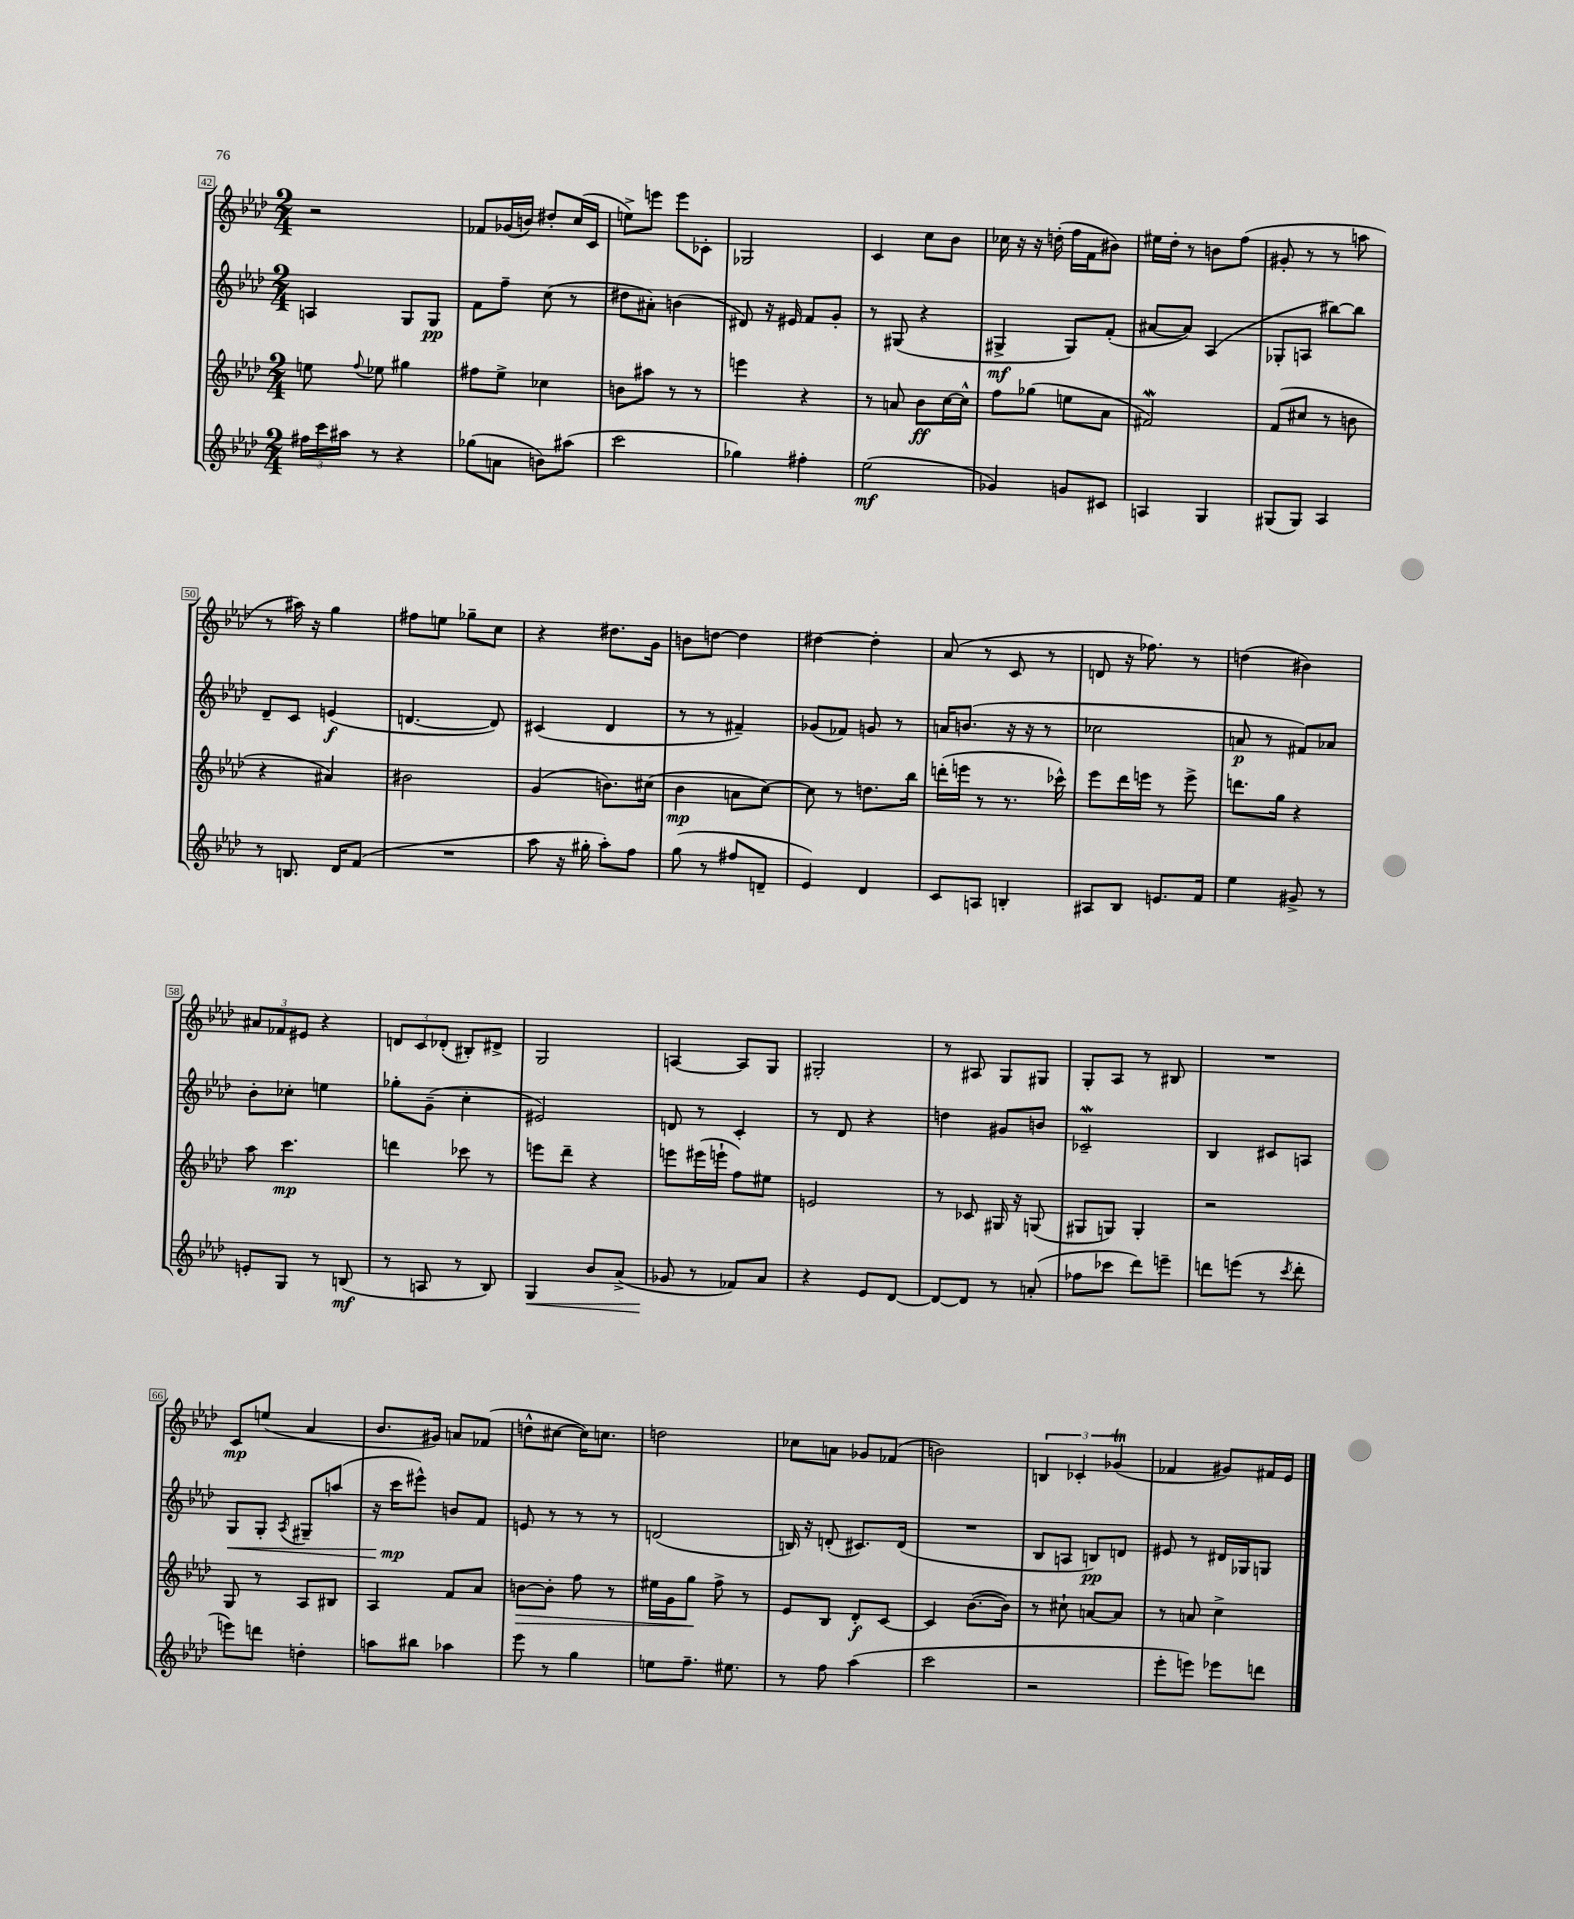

**kern	**dynam	**kern	**dynam	**kern	**dynam	**kern	**dynam
*part4	*part4	*part3	*part3	*part2	*part2	*part1	*part1
*staff4	*staff4	*staff3	*staff3	*staff2	*staff2	*staff1	*staff1
*clefG2	*	*clefG2	*	*clefG2	*	*clefG2	*
*k[b-e-a-d-]	*	*k[b-e-a-d-]	*	*k[b-e-a-d-]	*	*k[b-e-a-d-]	*
*M2/4	*	*M2/4	*	*M2/4	*	*M2/4	*
=42	=42	=42	=42	=42	=42	=42	=42
24ff#X\LL	.	8een\	.	4An/	.	2r	.
24ccc\	.	.	.	.	.	.	.
24aa#X\JJ	.	.	.	.	.	.	.
.	.	8qqff/	.	.	.	.	.
8r	.	8ee-X\	.	.	.	.	.
4r	.	4gg#X\	.	8G/L	.	.	.
.	.	.	.	8G/J	pp	.	.
=43	=43	=43	=43	=43	=43	=43	=43
(8gg-X\L	.	8ff#X\L	.	8f\L	.	8f-X/L	.
8an\J	.	8ee-^\J	.	8ff~\J	.	(16g-X/L	.
.	.	.	.	.	.	16bn/JJ)	.
8bn\L)	.	4cc-X\	.	(8cc\	.	8dd#X'/L	.
(8aa#X\J	.	.	.	8r	.	(16cc/L	.
.	.	.	.	.	.	16c/JJ	.
=44	=44	=44	=44	=44	=44	=44	=44
2ccc\	.	8bn\L	.	8dd#X\L	.	8een^\L)	.
.	.	8aa#X\J	.	8a#X'\J)	.	8eeen\J	.
.	.	8r	.	(4bn\	.	8eee\L	.
.	.	8r	.	.	.	8c-X'\J	.
=45	=45	=45	=45	=45	=45	=45	=45
4gg-X\)	.	4eeen\	.	8d#X/)	.	2G-X/	.
.	.	.	.	16r	.	.	.
.	.	.	.	16e#X/	.	.	.
4ff#X'\	.	4r	.	8f/L	.	.	.
.	.	.	.	8g'/J	.	.	.
=46	=46	=46	=46	=46	=46	=46	=46
(2ee-\	mf	8r	.	8r	.	4c/	.
.	.	8an/	.	(8G#X/	.	.	.
.	.	8b-\L	ff	4r	.	8cc\L	.
.	.	[16cc\L	.	.	.	8b-\J	.
.	.	16cc^^\JJ]	.	.	.	.	.
=47	=47	=47	=47	=47	=47	=47	=47
4g-X/)	.	8ff\L	.	4G#X^/	mf	16cc-X\	.
.	.	.	.	.	.	16r	.
.	.	(8gg-X\J	.	.	.	16r	.
.	.	.	.	.	.	(16ddn'\	.
8gn/L	.	8een\L	.	8G#/L)	.	16ff\LL	.
.	.	.	.	.	.	16f\J	.
8c#X/J	.	8a-\J	.	(8f'/J	.	8b#X\J)	.
=48	=48	=48	=48	=48	=48	=48	=48
4An/	.	2f#XW/)	.	[8a#X/L	.	16ee#X\LL	.
.	.	.	.	.	.	16dd-'\JJ	.
.	.	.	.	8a#/J])	.	8r	.
4G/	.	.	.	(4A-/	.	8bn\L	.
.	.	.	.	.	.	(8ff\J	.
=49	=49	=49	=49	=49	=49	=49	=49
(8G#X/L	.	(8f/L	.	8G-X'/L	.	8g#X'/	.
8G#/J)	.	8cc#X/J	.	8An/J	.	8r	.
4A-/	.	8r	.	[8bb#X\L)	.	8r	.
.	.	8bn\	.	8bb#\J]	.	8aan\	.
!!LO:LB:g=z
=50	=50	=50	=50	=50	=50	=50	=50
8r	.	4r	.	8d-~/L	.	8r	.
8.Bn/	.	.	.	8c/J	.	16aa#X\)	.
.	.	.	.	.	.	16r	.
.	.	4a#X/)	.	(4en/	f	4gg\	.
16d-/KL	.	.	.	.	.	.	.
(8f/J	.	.	.	.	.	.	.
=51	=51	=51	=51	=51	=51	=51	=51
2r	.	2b#X\	.	[4.dn/	.	8ff#X\L	.
.	.	.	.	.	.	8een\J	.
.	.	.	.	.	.	8gg-X~\L	.
.	.	.	.	8d/])	.	8cc\J	.
=52	=52	=52	=52	=52	=52	=52	=52
8aa-\	.	(4g/	.	(4c#X/	.	4r	.
16r	.	.	.	.	.	.	.
16gg#X'\	.	.	.	.	.	.	.
8aa-'\L)	.	8.bn\L)	.	4d-/	.	8.dd#X\L	.
8ff\J	.	.	.	.	.	.	.
.	.	(16cc#X\Jk	.	.	.	16g\Jk	.
=53	=53	=53	=53	=53	=53	=53	=53
(8gg\	.	4b-\	mp	8r	.	8bn\L	.
8r	.	.	.	8r	.	[8ddn\J	.
8ff#X/L	.	8an\L	.	4f#X~/)	.	4dd\]	.
8dn~/J	.	[8cc\J)	.	.	.	.	.
=54	=54	=54	=54	=54	=54	=54	=54
4e-/)	.	8cc\]	.	(8g-X/L	.	[4dd#X\	.
.	.	8r	.	8f-X/J)	.	.	.
4d-/	.	8.ddn\L	.	8gn/	.	4dd#'\]	.
.	.	.	.	8r	.	.	.
.	.	16bb-\Jk	.	.	.	.	.
=55	=55	=55	=55	=55	=55	=55	=55
8c/L	.	(16dddn'\LL	.	16an/KL	.	(8a-/	.
.	.	16eeen\JJ	.	(8.bn/J	.	.	.
8An/J	.	8r	.	.	.	8r	.
4Bn'/	.	8.r	.	16r	.	8c/	.
.	.	.	.	16r	.	.	.
.	.	.	.	8r	.	8r	.
.	.	16ccc-X^^\)	.	.	.	.	.
=56	=56	=56	=56	=56	=56	=56	=56
8A#X/L	.	8eee-\L	.	2cc-X\	.	8dn/	.
8B-/J	.	16ddd-\L	.	.	.	16r	.
.	.	16eeen\JJ	.	.	.	8.ff-X\)	.
8.en/L	.	8r	.	.	.	.	.
.	.	8eee^\	.	.	.	8r	.
16f/Jk	.	.	.	.	.	.	.
=57	=57	=57	=57	=57	=57	=57	=57
4ee-\	.	8.dddn\L	.	8an/	p	(4ddn\	.
.	.	.	.	8r	.	.	.
.	.	16gg\Jk	.	.	.	.	.
8g#X^/	.	4r	.	8f#X/L)	.	4b#X\)	.
8r	.	.	.	8a-X/J	.	.	.
!!LO:LB:g=z
=58	=58	=58	=58	=58	=58	=58	=58
8en'/L	.	8aa-\	.	8b-'\L	.	12a#X/L	.
.	.	.	.	.	.	12f-X/	.
8G/J	.	4.ccc\	mp	8cc-X'\J	.	.	.
.	.	.	.	.	.	12e#X/J	.
8r	.	.	.	4een\	.	4r	.
(8Bn/	mf	.	.	.	.	.	.
=59	=59	=59	=59	=59	=59	=59	=59
8r	.	4dddn\	.	8gg-X'\L	.	12dn/L	.
.	.	.	.	.	.	12c/	.
8An/	.	.	.	(8g~\J	.	.	.
.	.	.	.	.	.	(12d-X'/J	.
8r	.	8ccc-X\	.	4cc'\	.	8B#X'/L)	.
8B-/)	.	8r	.	.	.	8d#X^/J	.
=60	=60	=60	=60	=60	=60	=60	=60
!	!LO:HP:b	!	!	!	!	!	!
4G/	<	8eeen\L	.	2e#X/)	.	2G/	.
.	.	8ddd-~\J	.	.	.	.	.
8b-/L	.	4r	.	.	.	.	.
(8a-^/J	.	.	.	.	.	.	.
=61	=61	=61	=61	=61	=61	=61	=61
8g-X/	.	8eeen\L	.	8dn/	.	[4An/	.
8r	[	(16eee#X\L	.	8r	.	.	.
.	.	16eeen`\JJ	.	.	.	.	.
8f-X/L)	.	8ff\L)	.	4c'/	.	8A/L]	.
8a-/J	.	8ee#X\J	.	.	.	8G/J	.
=62	=62	=62	=62	=62	=62	=62	=62
4r	.	2en/	.	8r	.	2G#X'/	.
.	.	.	.	8d-/	.	.	.
8e-/L	.	.	.	4r	.	.	.
[8d-/J	.	.	.	.	.	.	.
=63	=63	=63	=63	=63	=63	=63	=63
8d-/L_	.	8r	.	4ddn\	.	8r	.
8d-/J]	.	8c-X/	.	.	.	8A#X/	.
8r	.	16G#X/	.	8g#X/L	.	8G/L	.
.	.	16r	.	.	.	.	.
(8an'/	.	(8Gn/	.	8bn/J	.	8G#X/J	.
=64	=64	=64	=64	=64	=64	=64	=64
8ff-X\L	.	8G#X/L	.	2c-Xw~/	.	8G'/L	.
8ccc-X\J	.	8Gn/J)	.	.	.	8A-/J	.
8ddd-\L)	.	4G'/	.	.	.	8r	.
8eeen~\J	.	.	.	.	.	8B#X/	.
=65	=65	=65	=65	=65	=65	=65	=65
8dddn\L	.	2r	.	4B-/	.	2r	.
(8eeen\J	.	.	.	.	.	.	.
8r	.	.	.	8c#X/L	.	.	.
8qccc/	.	.	.	.	.	.	.
8ddd'\	.	.	.	8An/J	.	.	.
!!LO:LB:g=z
=66	=66	=66	=66	=66	=66	=66	=66
!	!	!	!	!	!LO:HP:b	!	!
8eeen\L)	.	8G/	.	8G/L	<	8c/L	mp
8dddn\J	.	8r	.	8G'/J	.	(8een/J	.
.	.	.	.	8qA-/	.	.	.
4ddn'\	.	8A-/L	.	8G#X~/L	.	4a-/	.
.	.	8B#X/J	.	(8aan/J	.	.	.
=67	=67	=67	=67	=67	=67	=67	=67
8aan\L	.	4A-/	.	16r	.	8.b-/L	.
.	.	.	.	16ccc\KL	mp	.	.
8bb#X\J	.	.	.	8eee#X^^\J)	[	.	.
.	.	.	.	.	.	16g#X/Jk)	.
4aa-X\	.	8f/L	.	8bn/L	.	8an/L	.
.	.	8a-/J	.	8f/J	.	(8f-X/J	.
=68	=68	=68	=68	=68	=68	=68	=68
!	!	!	!LO:HP:b	!	!	!	!
8eee-\	.	[8bn\L	>	8en/	.	8ddn^^\L	.
8r	.	8b'\J]	.	8r	.	[8cc#X\J	.
4gg\	.	8ff\	.	8r	.	16cc#\KL])	.
.	.	.	.	.	.	8.ccn\J	.
.	.	8r	.	8r	.	.	.
=69	=69	=69	=69	=69	=69	=69	=69
8een\L	.	16ee#X\LL	.	(2dn/	.	2ddn\	.
.	.	16g\J	.	.	.	.	.
8.ff~\J	.	8gg\J	.	.	.	.	.
.	.	8ff^\	]	.	.	.	.
8.ee#X\	.	.	.	.	.	.	.
.	.	8r	.	.	.	.	.
=70	=70	=70	=70	=70	=70	=70	=70
8r	.	8e-/L	.	16Bn/)	.	8cc-X\L	.
.	.	.	.	16r	.	.	.
8ff\	.	8B-/J	.	(8dn'/	.	8an\J	.
(4aa-\	.	8d-'/L	f	8.c#X/L)	.	8g-X/L	.
.	.	[8c/J	.	.	.	(8f-X/J	.
.	.	.	.	(16d/Jk	.	.	.
=71	=71	=71	=71	=71	=71	=71	=71
2ccc\	.	4c/]	.	2r	.	2bn\)	.
.	.	([8.b-\L	.	.	.	.	.
.	.	16b-\Jk])	.	.	.	.	.
=72	=72	=72	=72	=72	=72	=72	=72
2r	.	8r	.	8B-/L	.	6Bn/	.
.	.	8cc#X`\	.	8An/J	.	.	.
.	.	.	.	.	.	6c-X'/	.
.	.	[8an/L	.	8Bn/L)	pp	.	.
.	.	.	.	.	.	(6g-XT/	.
.	.	8a/J]	.	8dn/J	.	.	.
=73	=73	=73	=73	=73	=73	=73	=73
8eee-'\L	.	8r	.	8e#X/	.	4f-X/	.
8eeen\J)	.	8an/	.	8r	.	.	.
8eee-X\L	.	4cc^\	.	16d#X/LL	.	8g#X/L)	.
.	.	.	.	16G-X/J	.	.	.
8dddn\J	.	.	.	8Gn/J	.	16f#X/L	.
.	.	.	.	.	.	16e-/JJ	.
==	==	==	==	==	==	==	==
*-	*-	*-	*-	*-	*-	*-	*-
